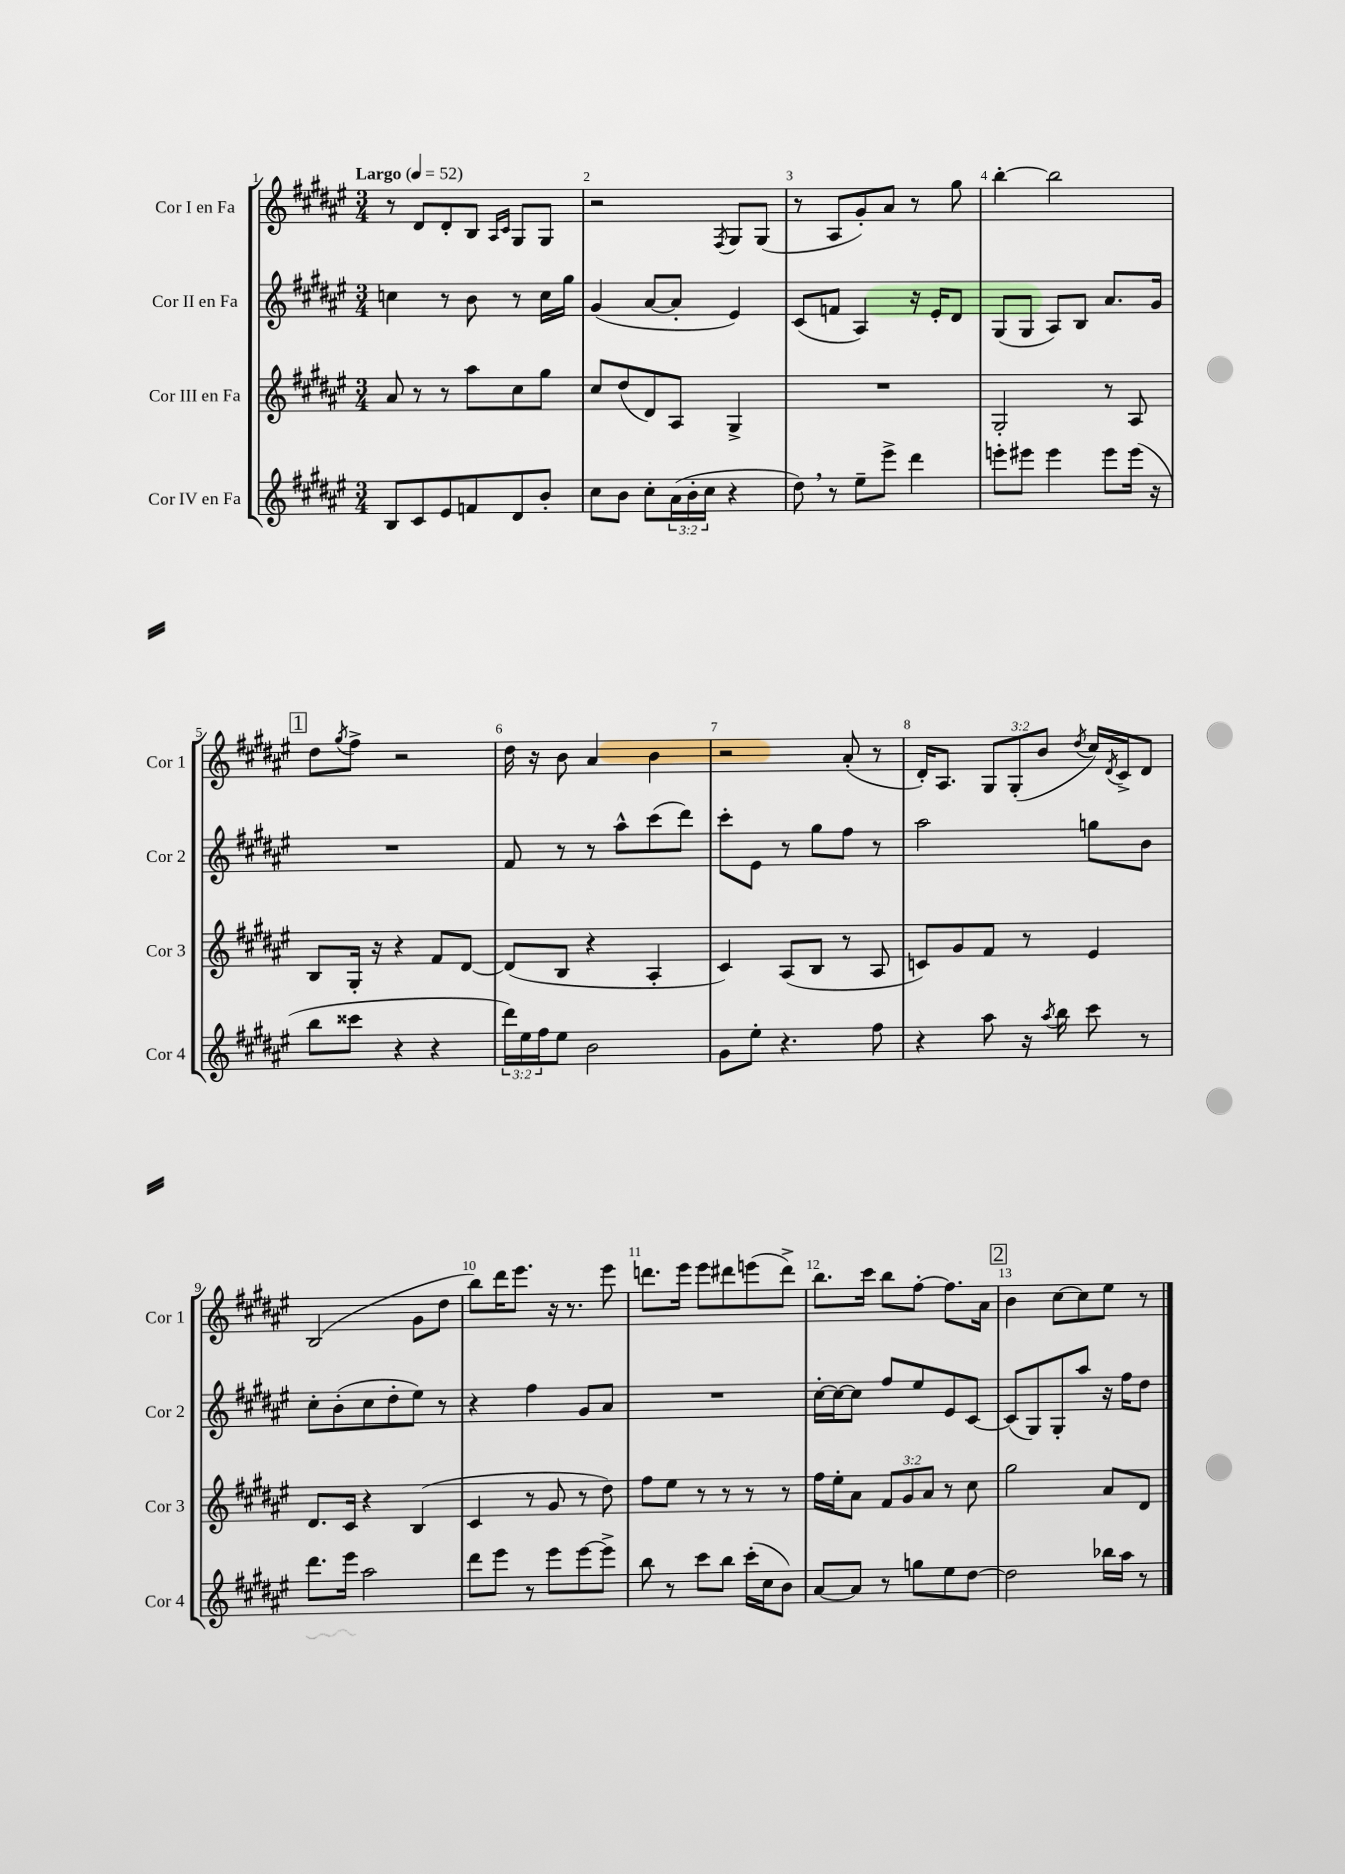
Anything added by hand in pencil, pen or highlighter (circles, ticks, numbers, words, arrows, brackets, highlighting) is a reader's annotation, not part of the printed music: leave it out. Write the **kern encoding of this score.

**kern	**kern	**kern	**kern
*part4	*part3	*part2	*part1
*staff4	*staff3	*staff2	*staff1
*I"Cor IV en Fa	*I"Cor III en Fa	*I"Cor II en Fa	*I"Cor I en Fa
*I'Cor 4	*I'Cor 3	*I'Cor 2	*I'Cor 1
*clefG2	*clefG2	*clefG2	*clefG2
*k[f#c#g#d#a#e#]	*k[f#c#g#d#a#e#]	*k[f#c#g#d#a#e#]	*k[f#c#g#d#a#e#]
*M3/4	*M3/4	*M3/4	*M3/4
*MM52	*MM52	*MM52	*MM52
=1	=1	=1	=1
!	!	!	!LO:TX:a:B:t=Largo
8B/L	8a#/	4ccn\	8r
8c#/	8r	.	8d#/L
8e#/	8r	8r	8d#'/
8fn/	8aa#\L	8b\	8B/J
.	.	.	16qqA#/LL
.	.	.	16qqc#/JJ
8d#/	8cc#\	8r	8G#/L
8b'/J	8gg#\J	16cc\LL	8G#/J
.	.	16gg#\JJ	.
=2	=2	=2	=2
8cc#\L	8cc#/L	(4g#/	2r
8b\J	(8dd#/	.	.
8cc#'\L	8d#/)	[8a#/L	.
(24a#\L	8A#/J	8a#'/J]	.
24b'\	.	.	.
24cc#\JJ	.	.	.
.	.	.	8qF#/
4r	4G#^/	4e#/)	8G#/L
.	.	.	(8G#/J
=3	=3	=3	=3
8dd#,\)	2.r	(8c#/L	8r
8r	.	8fn/J	8A#/L
8ee#~\L	.	4A#/)	8g#'/)
8eee#^\J	.	.	8a#/J
4ddd#\	.	16r	8r
.	.	16e#'/KL	.
.	.	8d#/J	8gg#\
=4	=4	=4	=4
8eeen'\L	2G#'/	(8G#/L	[4bb'\
8eee#X\J	.	8G#/J	.
4eee#\	.	8A#/L)	2bb\]
.	.	8B/J	.
8eee#\L	8r	8.a#/L	.
(16eee#\Jk	8A#/	.	.
16r	.	16g#/Jk	.
!!LO:LB:g=z
!!LO:REH:place=s1:t=1
=5	=5	=5	=5
8bb\L	8B/L	2.r	8dd#\L
.	.	.	8qgg#/
8ccc##X\J	16G#'/Jk	.	8ff#^\J
.	16r	.	.
4r	4r	.	2r
4r	8f#/L	.	.
.	[8d#/J	.	.
=6	=6	=6	=6
24ddd#\LL)	(8d#/L]	8f#/	16dd#\
24ee#\	.	.	.
.	.	.	16r
24ff#\J	.	.	.
8ee#\J	8B/J	8r	8b\
2b\	4r	8r	4a#/
.	.	8aa#^^\L	.
.	4A#'/	(8ccc#\	4b\
.	.	8ddd#\J)	.
=7	=7	=7	=7
8g#\L	4c#/)	8ccc#'\L	2r
8ee#'\J	.	8e#\J	.
4.r	(8A#/L	8r	.
.	8B/J	8gg#\L	.
.	8r	8ff#\J	(8a#'/
8ff#\	8A#/	8r	8r
=8	=8	=8	=8
4r	8cn/L)	2aa#\	16d#'/KL)
.	.	.	8.A#/J
.	8g#/	.	.
8aa#\	8f#/J	.	12G#/L
.	.	.	(12G#'/
16r	8r	.	.
.	.	.	12b/J
8qaa#/	.	.	.
16bb\	.	.	.
.	.	.	8qdd#/
8ccc#\	4e#/	8ggn\L	16cc#/LL)
.	.	.	8qd#/
.	.	.	16c#^/J
8r	.	8b\J	8d#/J
!!LO:LB:g=z
=9	=9	=9	=9
8.ddd#\L	8.d#/L	8cc#'\L	(2B/
.	.	(8b'\	.
16eee#\Jk	16c#/Jk	.	.
2aa#\	4r	8cc#\	.
.	.	8dd#'\	.
.	(4B/	8ee#\J)	8g#\L
.	.	8r	8dd#\J
=10	=10	=10	=10
8ddd#\L	4c#/	4r	8bb\L)
8eee#\J	.	.	16ddd#\K
.	.	.	8.eee#\J
8r	8r	4ff#\	.
8eee#\L	8g#/	.	16r
.	.	.	8.r
[8eee#\	8r	8g#/L	.
8eee#^\J]	8dd#\)	8a#/J	8eee#\
=11	=11	=11	=11
8bb\	8ff#\L	2.r	8.dddn\L
8r	8ee#\J	.	.
.	.	.	16eee#\Jk
8ccc#\L	8r	.	8eee#\L
8bb\J	8r	.	8ddd#X\
(16ccc#'\LL	8r	.	(8eeen\
16cc#\J	.	.	.
8b\J)	8r	.	8ddd#^\J)
=12	=12	=12	=12
[8a#/L	16ff#\LL	[16cc#'\LL	8.bb\L
.	16ee#'\J	16cc#\J_	.
8a#/J]	8a#\J	8cc#\J]	.
.	.	.	16ccc#\Jk
8r	12f#/L	8ff#/L	8bb\L
.	12g#/	.	.
8ggn\L	.	8ee#/	[8ff#'\J
.	12a#/J	.	.
8ee#\	8r	8e#/	8.ff#\L]
[8dd#\J	8cc#\	[8c#/J	.
.	.	.	16a#\Jk
!!LO:REH:place=s1:t=2
=13	=13	=13	=13
2dd#\]	2gg#\	(8c#/L]	4b\
.	.	8G#/)	.
.	.	8G#'/	[8cc#\L
.	.	8aa#/J	8cc#\]
16bb-X\LL	8a#/L	16r	8ee#\J
16aa#\JJ	.	16ff#\KL	.
8r	8d#/J	8dd#\J	8r
==	==	==	==
*-	*-	*-	*-
